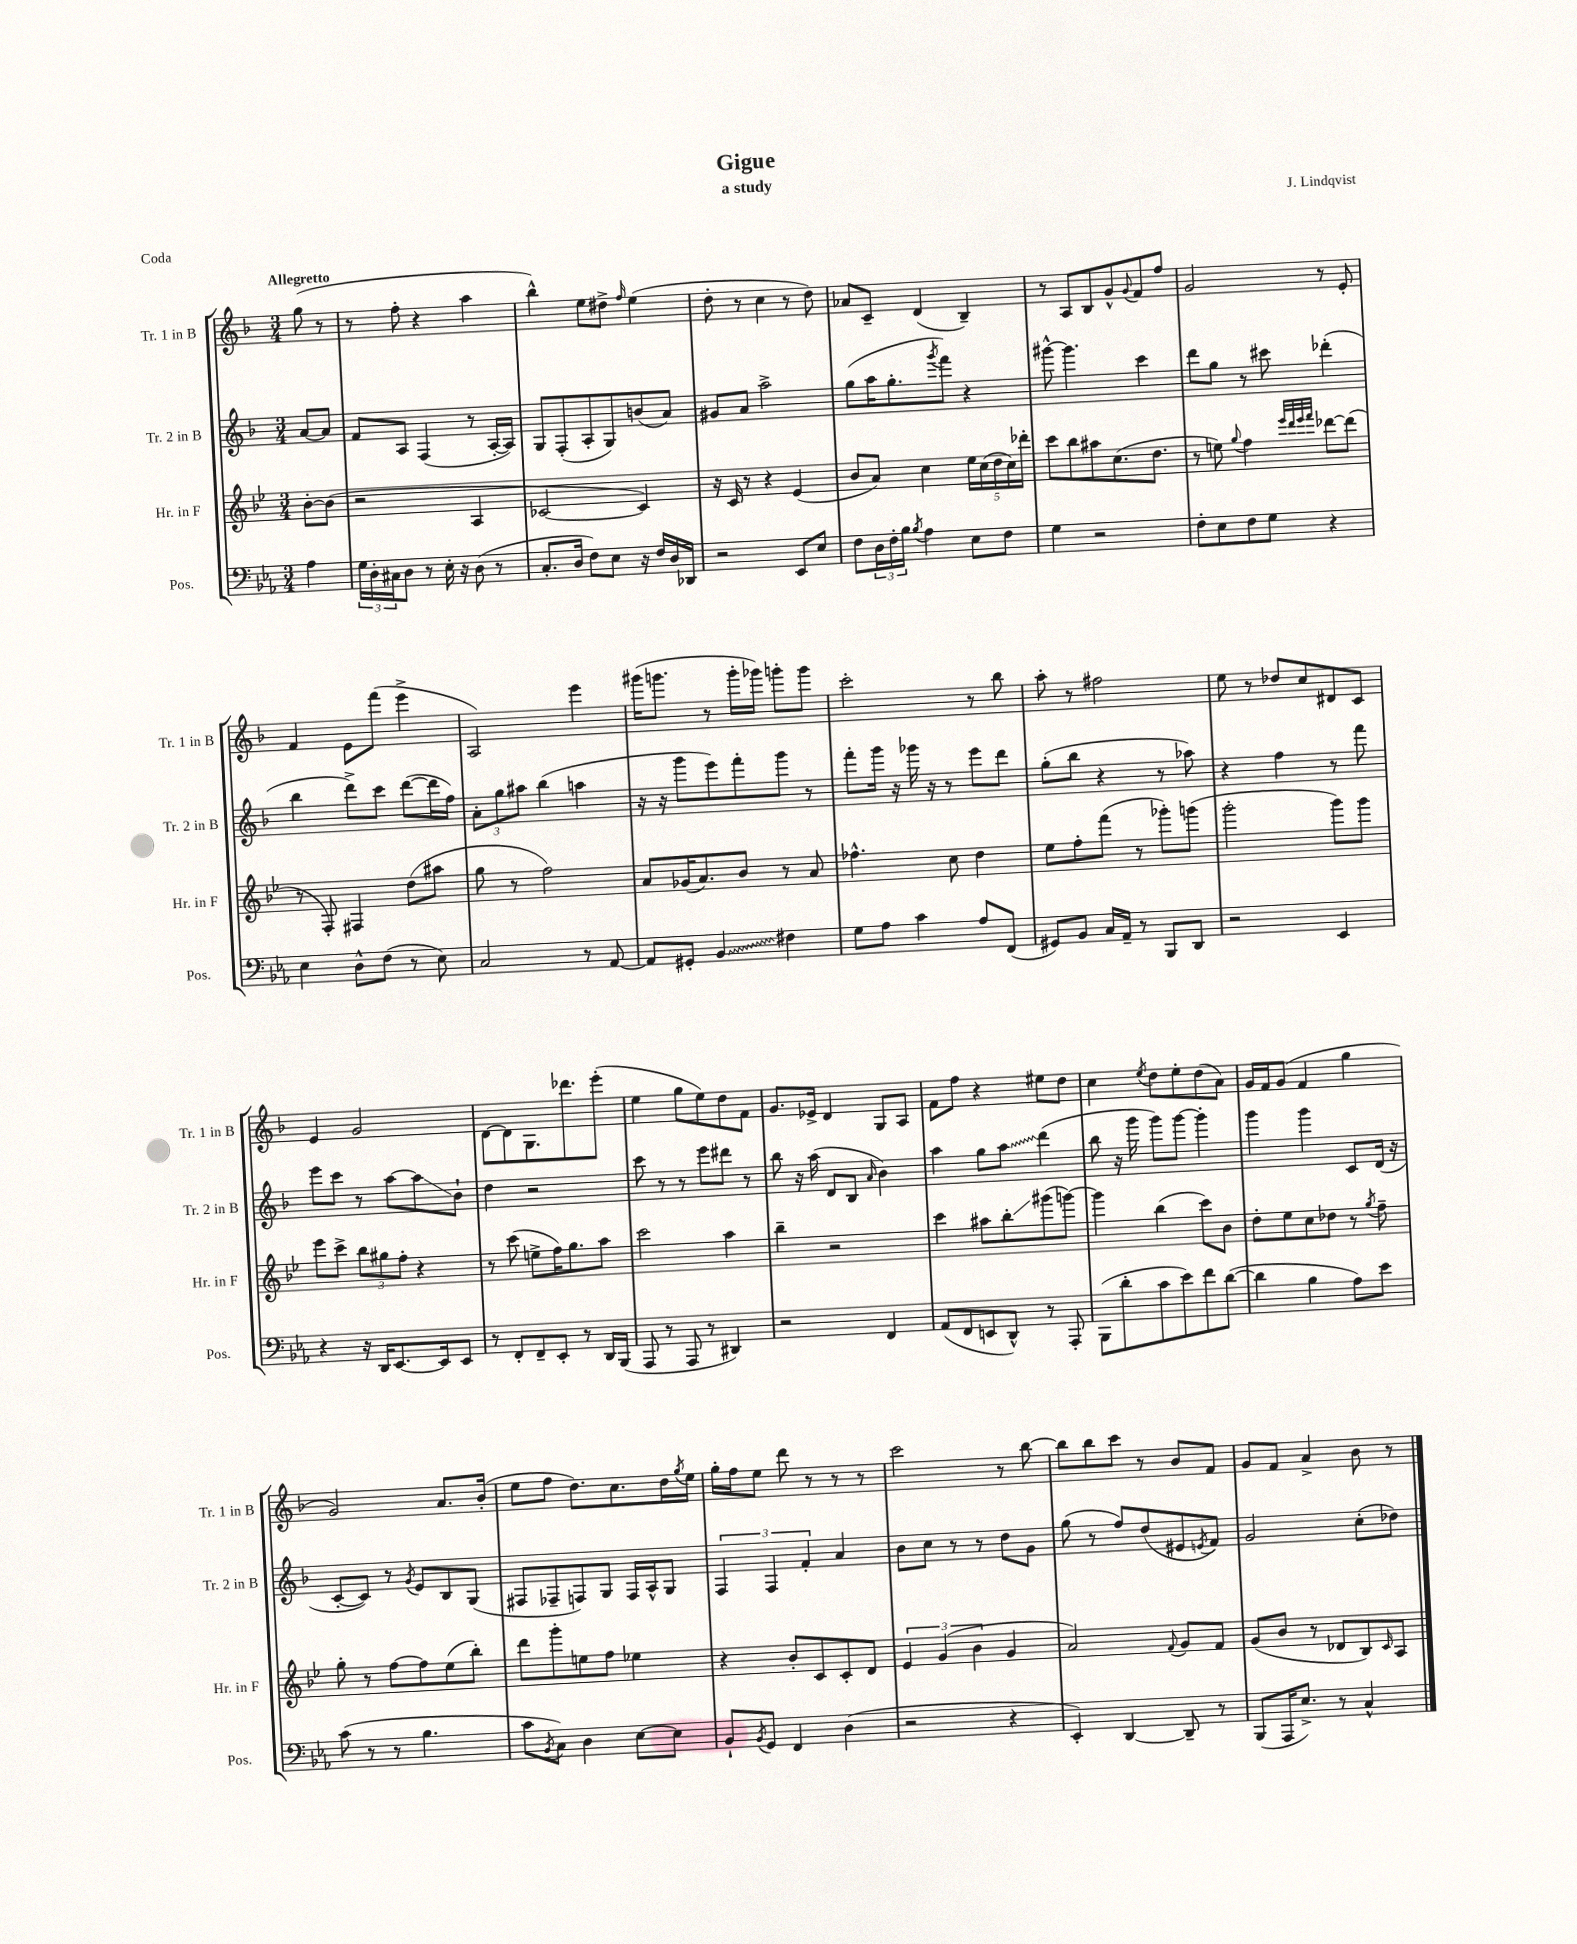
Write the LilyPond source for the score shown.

\header { title = "Gigue" composer = "J. Lindqvist" subtitle = "a study" piece = "Coda" }
<<
\new StaffGroup <<
\new Staff = "s0" \with { instrumentName = "Tr. 1 in B" shortInstrumentName = "Tr. 1 in B" } {
    \clef treble \key f \major \numericTimeSignature \time 3/4 \partial 4 \tempo "Allegretto"
    g''8( r8 |
    r8 f''8-. r4 a''4 |
    bes''4-^) e''8 dis''8-> \grace { f''16 } e''4( |
    d''8-. r8 c''4 r8 d''8) |
    aes'8 c'8-- d'4( bes4--) |
    r8 a8 bes8 g'8-^ \appoggiatura { g'8 } f'8 f''8 |
    g'2 r8 e'8-. |
    f'4 e'8 f'''8( e'''4-> |
    a2) e'''4 |
    gis'''16( g'''8. r8 g'''16-. ges'''16) g'''8-. g'''8 |
    c'''2-. r8 bes''8 |
    a''8-. r8 fis''2 |
    e''8 r8 des''8 c''8 dis'8 c'8 |
    e'4 g'2 |
    d'8~ d'8 g8. des'''8. e'''8-.( |
    e''4 g''8 e''8) d''8 f'8 |
    g'8. ees'16-> d'4 g8 a8 |
    f'8 f''8 r4 eis''8 d''8 |
    c''4 \acciaccatura { e''8 } d''8 e''8-. d''8( a'8) |
    g'16 f'16 g'8( f'4 g''4 |
    g'2) a'8. bes'16-.( |
    e''8 f''8 d''8.) c''8. d''16 \acciaccatura { g''8 } e''16 |
    g''16-. f''16 e''8 d'''8 r8 r8 r8 |
    c'''2 r8 bes''8~ |
    bes''8 bes''8 c'''8 r8 bes'8 f'8 |
    g'8 f'8 a'4-> bes'8 r8 \bar "|." |
}
\new Staff = "s1" \with { instrumentName = "Tr. 2 in B" shortInstrumentName = "Tr. 2 in B" } {
    \clef treble \key f \major \numericTimeSignature \time 3/4 \partial 4
    a'8~ a'8 |
    f'8 a8 f4( r8 a16~-. a16) |
    g8 f8-.( a8-. g8) b'8( a'8) |
    gis'8 a'8 a''2-> |
    g''8( a''16 g''8.-. \acciaccatura { g'''8 } f'''8) r4 |
    gis'''8~-^ gis'''4. c'''4 |
    d'''8 g''8 r8 cis'''8 des'''4-.( |
    bes''4 d'''8->) c'''8 d'''8~( d'''16 f''16) |
    \tuplet 3/2 { a'8-. g''8 ais''8 } bes''4( a''4 |
    r16 r16 g'''8 e'''8) f'''8-. g'''8 r8 |
    f'''8-. g'''16 r16 ges'''16 r16 r8 e'''8 d'''8 |
    g''8-.( bes''8 r4 r8 aes''8) |
    r4 f''4 r8 f'''8 |
    e'''8 c'''8 r8 a''8~ a''8\glissando bes'8-! |
    d''4 r2 |
    c'''8 r8 r8 e'''8 dis'''8 r8 |
    bes''8 r16 a''16( d'8 bes8 \grace { a'16 } bes'4) |
    a''4 g''8 \once \override Glissando.style = #'zigzag a''8\glissando d'''4( |
    bes''8 r16 g'''16 g'''8) g'''8~ g'''4-. |
    g'''4 g'''4 c'8 d'16( r16 |
    c'8~-. c'8) r8 \acciaccatura { g'8 } e'8 bes8 g8( |
    fis8 fes8-- f8) g8 f16 a16-^ g8 |
    \tuplet 3/2 { f4 f4 f'4-. } a'4 |
    bes'8 c''8 r8 r8 d''8 g'8 |
    g''8( r8 f''8) d''8( eis'8 \acciaccatura { e'8 } f'8) |
    g'2 c''8-.( des''8) \bar "|." |
}
\new Staff = "s2" \with { instrumentName = "Hr. in F" shortInstrumentName = "Hr. in F" } {
    \clef treble \key bes \major \numericTimeSignature \time 3/4 \partial 4
    bes'8~-. bes'8( |
    r2 a4 |
    ces'2~ ces'4) |
    r16 c'16 r8 r4 ees'4( |
    bes'8 a'8) c''4 \tuplet 5/4 { ees''16 c''16( d''16 c''16) des'''16-. } |
    c'''8 bes''8 ais''8 c''8.( d''8. |
    r8 e''8) \appoggiatura { g''8 } f''4 \grace { ees'''32 d'''32 ees'''32 f'''32 } des'''8~ des'''8( |
    r8 f8-.) fis4 d''8( ais''8 |
    g''8 r8 f''2) |
    a'8 ges'16( a'8.) bes'8 r8 a'8 |
    fes''4.-^ c''8 d''4 |
    ees''8 f''8-. f'''8( r8 ges'''8-.) g'''8( |
    g'''2-. g'''8) g'''8 |
    ees'''8 c'''8-> \tuplet 3/2 { bes''8 gis''8 f''8-. } r4 |
    r8 c'''8( e''8-> f''16) g''8. a''8 |
    c'''2 a''4 |
    bes''4-- r2 |
    c'''4 ais''8 bes''8-.\glissando gis'''8( g'''8~) |
    g'''4 bes''4( c'''8) bes'8 |
    d''8-. ees''8 c''8 des''8 r8 \acciaccatura { g''8 } f''8-- |
    g''8-. r8 f''8~ f''8 ees''8( bes''8-.) |
    d'''8 g'''8-. e''8 f''8 ees''4 |
    r4 bes'8-. c'8 c'8-. d'8 |
    \tuplet 3/2 { ees'4 g'4( bes'4 } g'4 |
    a'2) \appoggiatura { f'8 } g'8 f'8 |
    g'8( bes'8 r8 des'8 bes8) \grace { c'16 } a8 \bar "|." |
}
\new Staff = "s3" \with { instrumentName = "Pos." shortInstrumentName = "Pos." } {
    \clef bass \key ees \major \numericTimeSignature \time 3/4 \partial 4
    aes4 |
    \tuplet 3/2 { g16 d16-. cis16 } d8 r8 ees16-. r16 d8( r8 |
    c8.-. d16 f8) ees8 r16 f16 d16 des,16 |
    r2 ees,8 ees8 |
    f8 \tuplet 3/2 { d16 f16-. bes16 } \acciaccatura { bes8 } aes4 ees8 f8 |
    g4 r2 |
    f8-. ees8 f8 g8 r4 |
    ees4 d8-^ f8( r8 ees8) |
    c2 r8 aes,8~ |
    aes,8 gis,8-. \once \override Glissando.style = #'zigzag bes,4\glissando fis4 |
    g8 aes8 c'4 aes8 f,8( |
    gis,8) bes,8 c16 aes,16-- r8 bes,,8 d,8 |
    r2 ees,4 |
    r4 r16 d,16 ees,8.~ ees,16 ees,8 |
    r8 f,8-. f,8-- ees,8-. r8 d,16 bes,,16( |
    aes,,8 r8 aes,,8 r8 dis,4) |
    r2 f,4 |
    aes,8( f,8 e,8 d,8-^) r8 aes,,8-. |
    bes,,8( d'8-. c'8 ees'8) f'8 d'8~( |
    d'4 bes4 aes8) ees'8 |
    c'8( r8 r8 bes4. |
    c'8 \acciaccatura { bes,8 } c8) d4 ees8~ ees8 |
    bes,8-! \acciaccatura { bes,8 } g,8 f,4 d4( |
    r2 r4 |
    ees,4-.) d,4~ d,8-- r8 |
    bes,,8( aes,,16 ees8.->) r8 c4-^ \bar "|." |
}
>>
>>
\layout { \context { \Score \remove "Bar_number_engraver" } }
